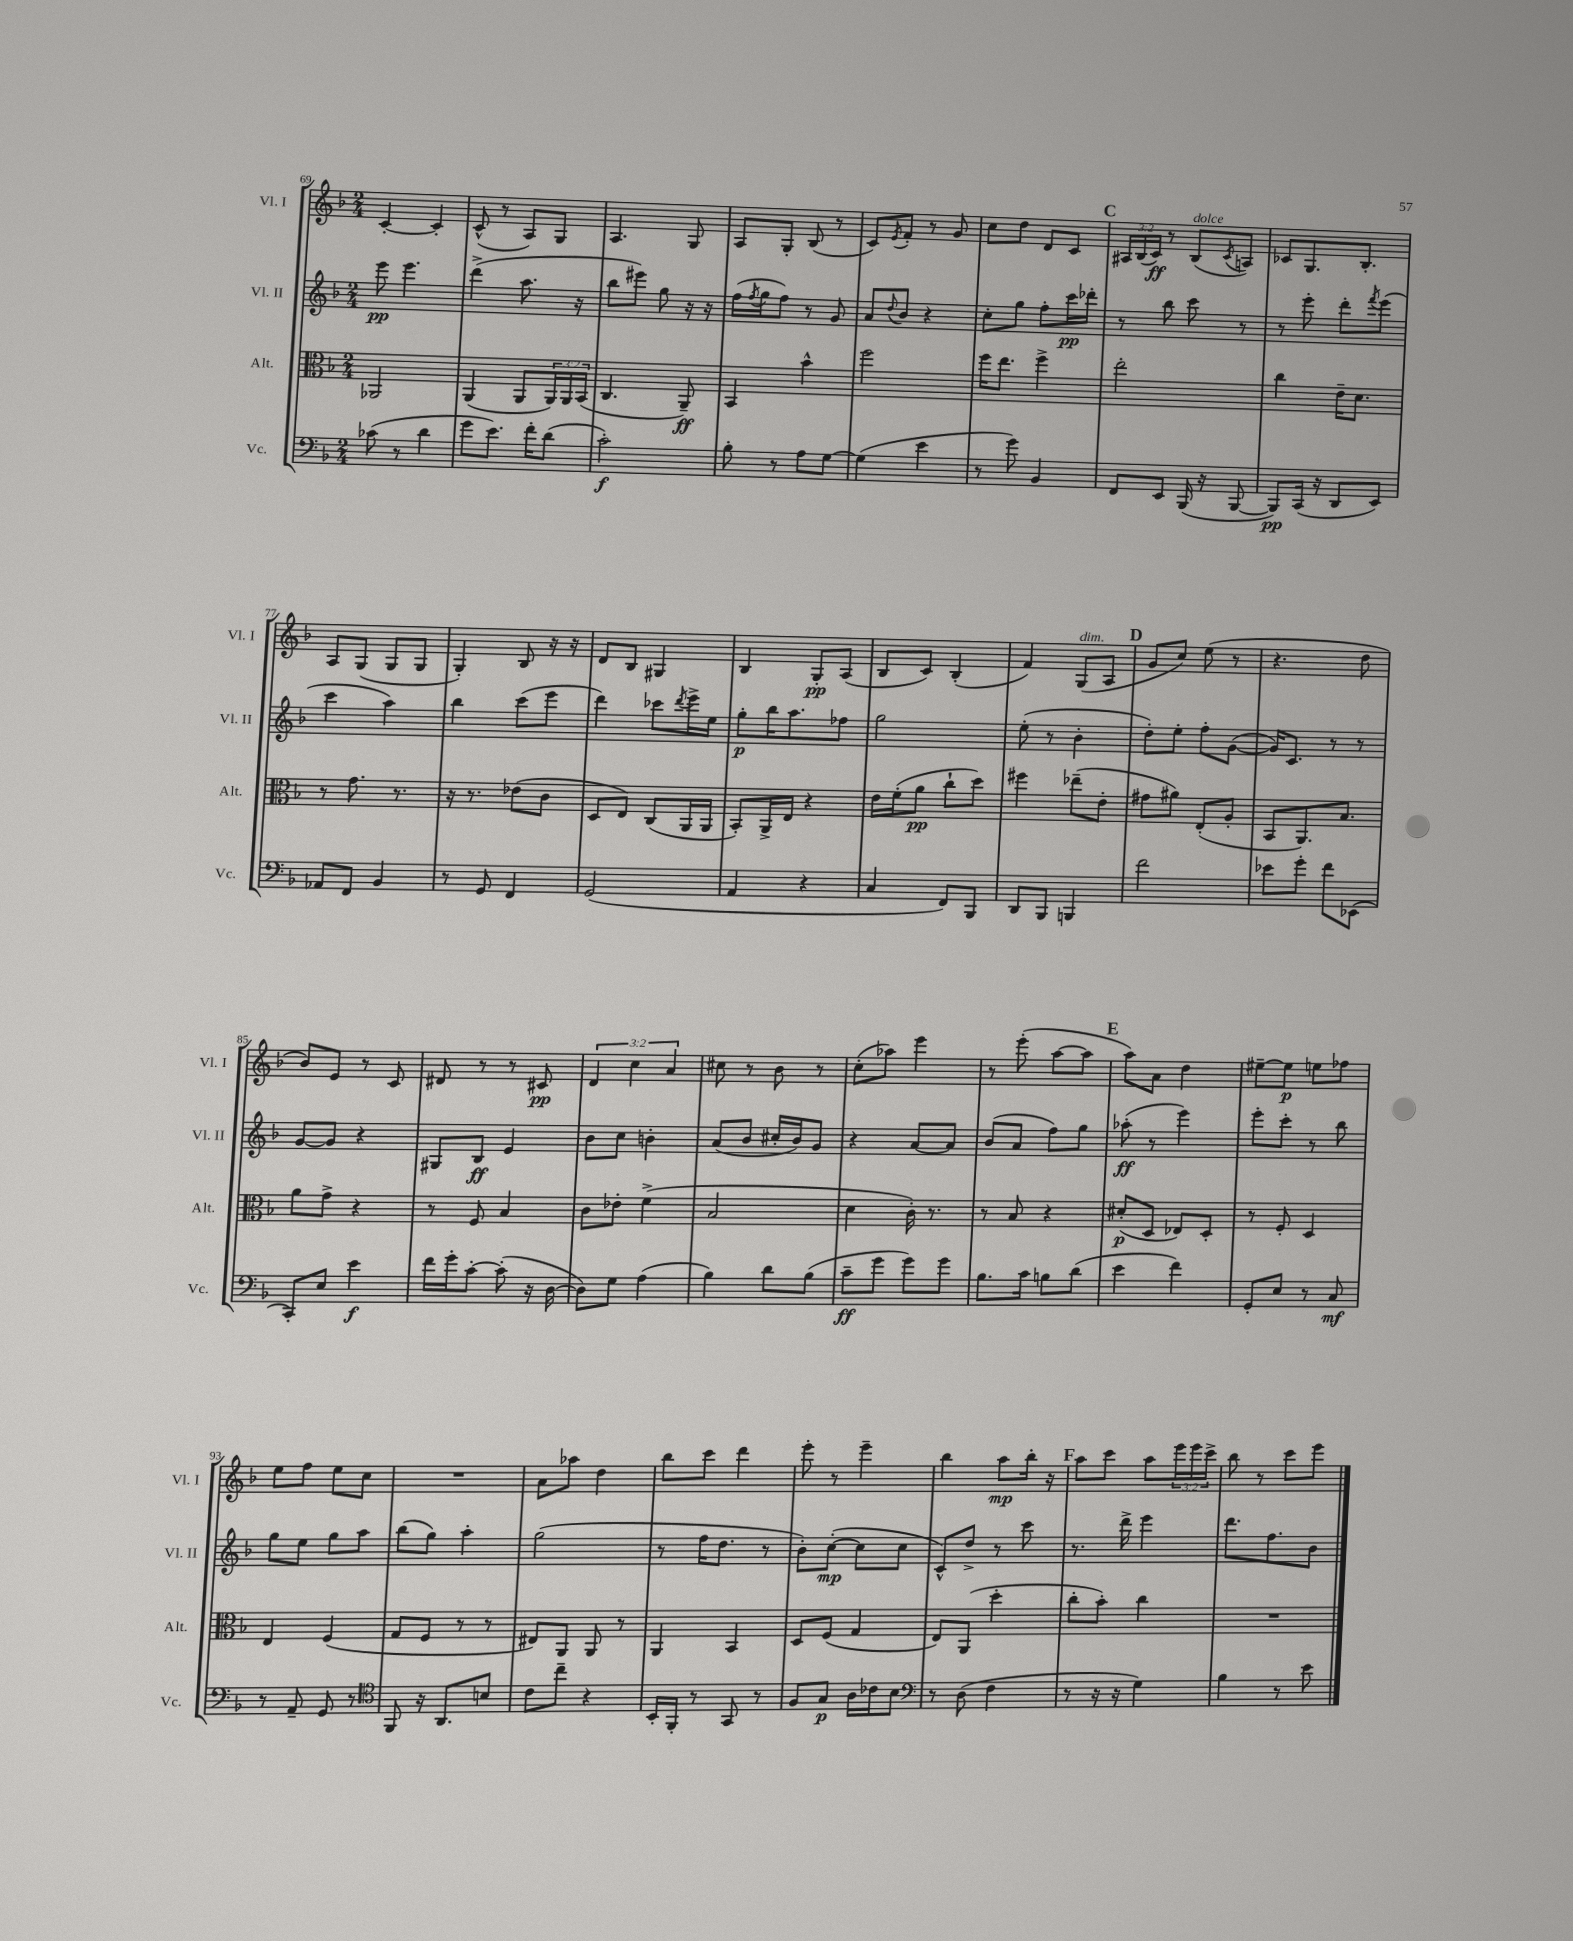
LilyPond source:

<<
\new StaffGroup <<
\new Staff = "s0" \with { instrumentName = "Vl. I" shortInstrumentName = "Vl. I" } {
    \clef treble \key f \major \numericTimeSignature \time 2/4 \override Staff.TupletNumber.text = #tuplet-number::calc-fraction-text
    c'4~-. c'4-. |
    c'8-^( r8 a8) g8 |
    a4. g8 |
    a8 g8-. bes8( r8 |
    c'8) \acciaccatura { e'8 } f'8-. r8 g'8 |
    c''8 d''8 d'8 c'8 |
    \mark \markup { \bold "C" } \tuplet 3/2 { ais16 bes16( c'16\ff) } r8 bes8^\markup { \italic "dolce" }( \acciaccatura { c'8 } a8) |
    ces'8 g8. bes8.-. |
    a8 g8( g8 g8 |
    g4-.) bes8 r16 r16 |
    d'8 bes8 gis4 |
    bes4 g8-.\pp a8( |
    bes8 c'8) bes4-.( |
    f'4) g8^\markup { \italic "dim." }( a8 |
    \mark \markup { \bold "D" } g'8 c''8) e''8( r8 |
    r4. d''8 |
    bes'8) e'8 r8 c'8 |
    dis'8 r8 r8 cis'8\pp |
    \tuplet 3/2 { d'4 c''4 a'4 } |
    cis''8 r8 bes'8 r8 |
    c''8-.( aes''8) e'''4 |
    r8 e'''8-.( a''8~ a''8 |
    \mark \markup { \bold "E" } a''8) a'8 d''4 |
    eis''8~-- eis''8\p e''8 fes''8 |
    e''8 f''8 e''8 c''8 |
    R2 |
    a'8 aes''8 d''4 |
    bes''8 c'''8 d'''4 |
    e'''8-. r8 e'''4-- |
    bes''4 a''8\mp bes''16-. r16 |
    \mark \markup { \bold "F" } a''8 c'''8 a''8 \tuplet 3/2 { e'''16 e'''16 c'''16-> } |
    bes''8 r8 c'''8 e'''8 \bar "|." |
}
\new Staff = "s1" \with { instrumentName = "Vl. II" shortInstrumentName = "Vl. II" } {
    \clef treble \key f \major \numericTimeSignature \time 2/4
    e'''8\pp e'''4. |
    d'''4->( a''8. r16 |
    bes''8 eis'''8) g''8 r16 r16 |
    f''16( \acciaccatura { f''8 } g''16 f''8) r8 g'8 |
    a'8 \appoggiatura { d''8 } bes'8 r4 |
    c''8-. g''8 f''8-. c'''16\pp des'''16-. |
    \mark \markup { \bold "C" } r8 bes''8 c'''8 r8 |
    r8 e'''8-. d'''8-. \acciaccatura { f'''8 } e'''8( |
    c'''4 a''4) |
    bes''4 c'''8( e'''8 |
    d'''4) ces'''8 \acciaccatura { d'''8 } e'''16-> e''16 |
    g''8-.\p bes''16 a''8. fes''8 |
    g''2 |
    e''8-.( r8 bes'4-. |
    \mark \markup { \bold "D" } d''8-.) e''8-. f''8-. g'8~( |
    g'16) c'8. r8 r8 |
    g'8~ g'8 r4 |
    gis8 bes8\ff e'4 |
    bes'8 c''8 b'4-. |
    a'8( bes'8 cis''16-. bes'16) g'8 |
    r4 a'8~ a'8 |
    bes'8( a'8 f''8) g''8 |
    \mark \markup { \bold "E" } aes''8-.\ff( r8 e'''4) |
    e'''8-. c'''8-. r8 bes''8 |
    g''8 e''8 g''8 a''8 |
    bes''8( g''8) a''4-. |
    g''2( |
    r8 f''16 d''8. r8 |
    bes'8-.) c''8~-.\mp( c''8 c''8 |
    c'8-^) d''8-> r8 c'''8 |
    \mark \markup { \bold "F" } r8. d'''16-> e'''4 |
    d'''8. f''8. bes'8 \bar "|." |
}
\new Staff = "s2" \with { instrumentName = "Alt." shortInstrumentName = "Alt." } {
    \clef alto \key f \major \numericTimeSignature \time 2/4 \override Staff.TupletNumber.text = #tuplet-number::calc-fraction-text
    aes,2 |
    a,4( a,8 \tuplet 3/2 { a,16) a,16 bes,16( } |
    c4. a,8--\ff) |
    bes,4 bes'4-^ |
    f''2 |
    f''16 e''8. f''4-> |
    \mark \markup { \bold "C" } e''2-. |
    c''4 e'16-- d'8. |
    r8 g'8. r8. |
    r16 r8. ees'8( c'8 |
    d8 e8) c8( a,16 a,16 |
    bes,8-.) a,16-> e16 r4 |
    e'16 f'16-.( a'8\pp c''8-! d''8) |
    fis''4 ees''8--( e'8-. |
    \mark \markup { \bold "D" } gis'8 ais'8) e8-.( a8-. |
    bes,8 a,8.) bes8. |
    a'8 g'8-> r4 |
    r8 f8 bes4 |
    c'8 ees'8-. f'4->( |
    bes2 |
    d'4 c'16-.) r8. |
    r8 bes8 r4 |
    \mark \markup { \bold "E" } dis'8-.\p( d8 ees8) d8-. |
    r8 f8-. d4 |
    e4 f4( |
    g8 f8 r8 r8 |
    eis8) a,8 a,8 r8 |
    a,4 bes,4 |
    d8 f8( g4 |
    e8) a,8( d''4-. |
    \mark \markup { \bold "F" } c''8-. bes'8-.) c''4 |
    R2 \bar "|." |
}
\new Staff = "s3" \with { instrumentName = "Vc." shortInstrumentName = "Vc." } {
    \clef bass \key f \major \numericTimeSignature \time 2/4
    ces'8( r8 d'4 |
    g'8 e'8.) f'16-. d'8( |
    c'2-.\f) |
    bes8-. r8 a8 g8~ |
    g4( e'4 |
    r8 g'8) bes,4 |
    \mark \markup { \bold "C" } f,8 e,8 bes,,16( r16 bes,,8~ |
    bes,,8\pp) c,16( r16 d,8 e,8) |
    aes,8 f,8 bes,4 |
    r8 g,8 f,4 |
    g,2( |
    a,4 r4 |
    c4 f,8) bes,,8 |
    d,8 bes,,8 b,,4 |
    \mark \markup { \bold "D" } f'2 |
    ees'8 g'8-. f'8 ees,8( |
    c,8-.) e8 e'4\f |
    f'16 g'16-. c'8~-. c'8-.( r16 d16~ |
    d8) g8 a4( |
    bes4) d'8 bes8( |
    c'8--\ff g'8 g'8) g'8 |
    bes8. c'16 b8 d'8( |
    \mark \markup { \bold "E" } e'4 f'4) |
    g,8-. e8 r8 c8\mf |
    r8 a,8-- g,8 r8 |
    \clef tenor f,8 r16 a,8. b8 |
    c'8 c''8-- r4 |
    bes,16-. f,16-. r8 g,8 r8 |
    f8 g8\p a16 ces'16 bes8 |
    \clef bass r8 d8( f4 |
    \mark \markup { \bold "F" } r8 r16 r16 g4) |
    bes4 r8 e'8 \bar "|." |
}
>>
>>
\layout { \context { \Score currentBarNumber = #69 } }
